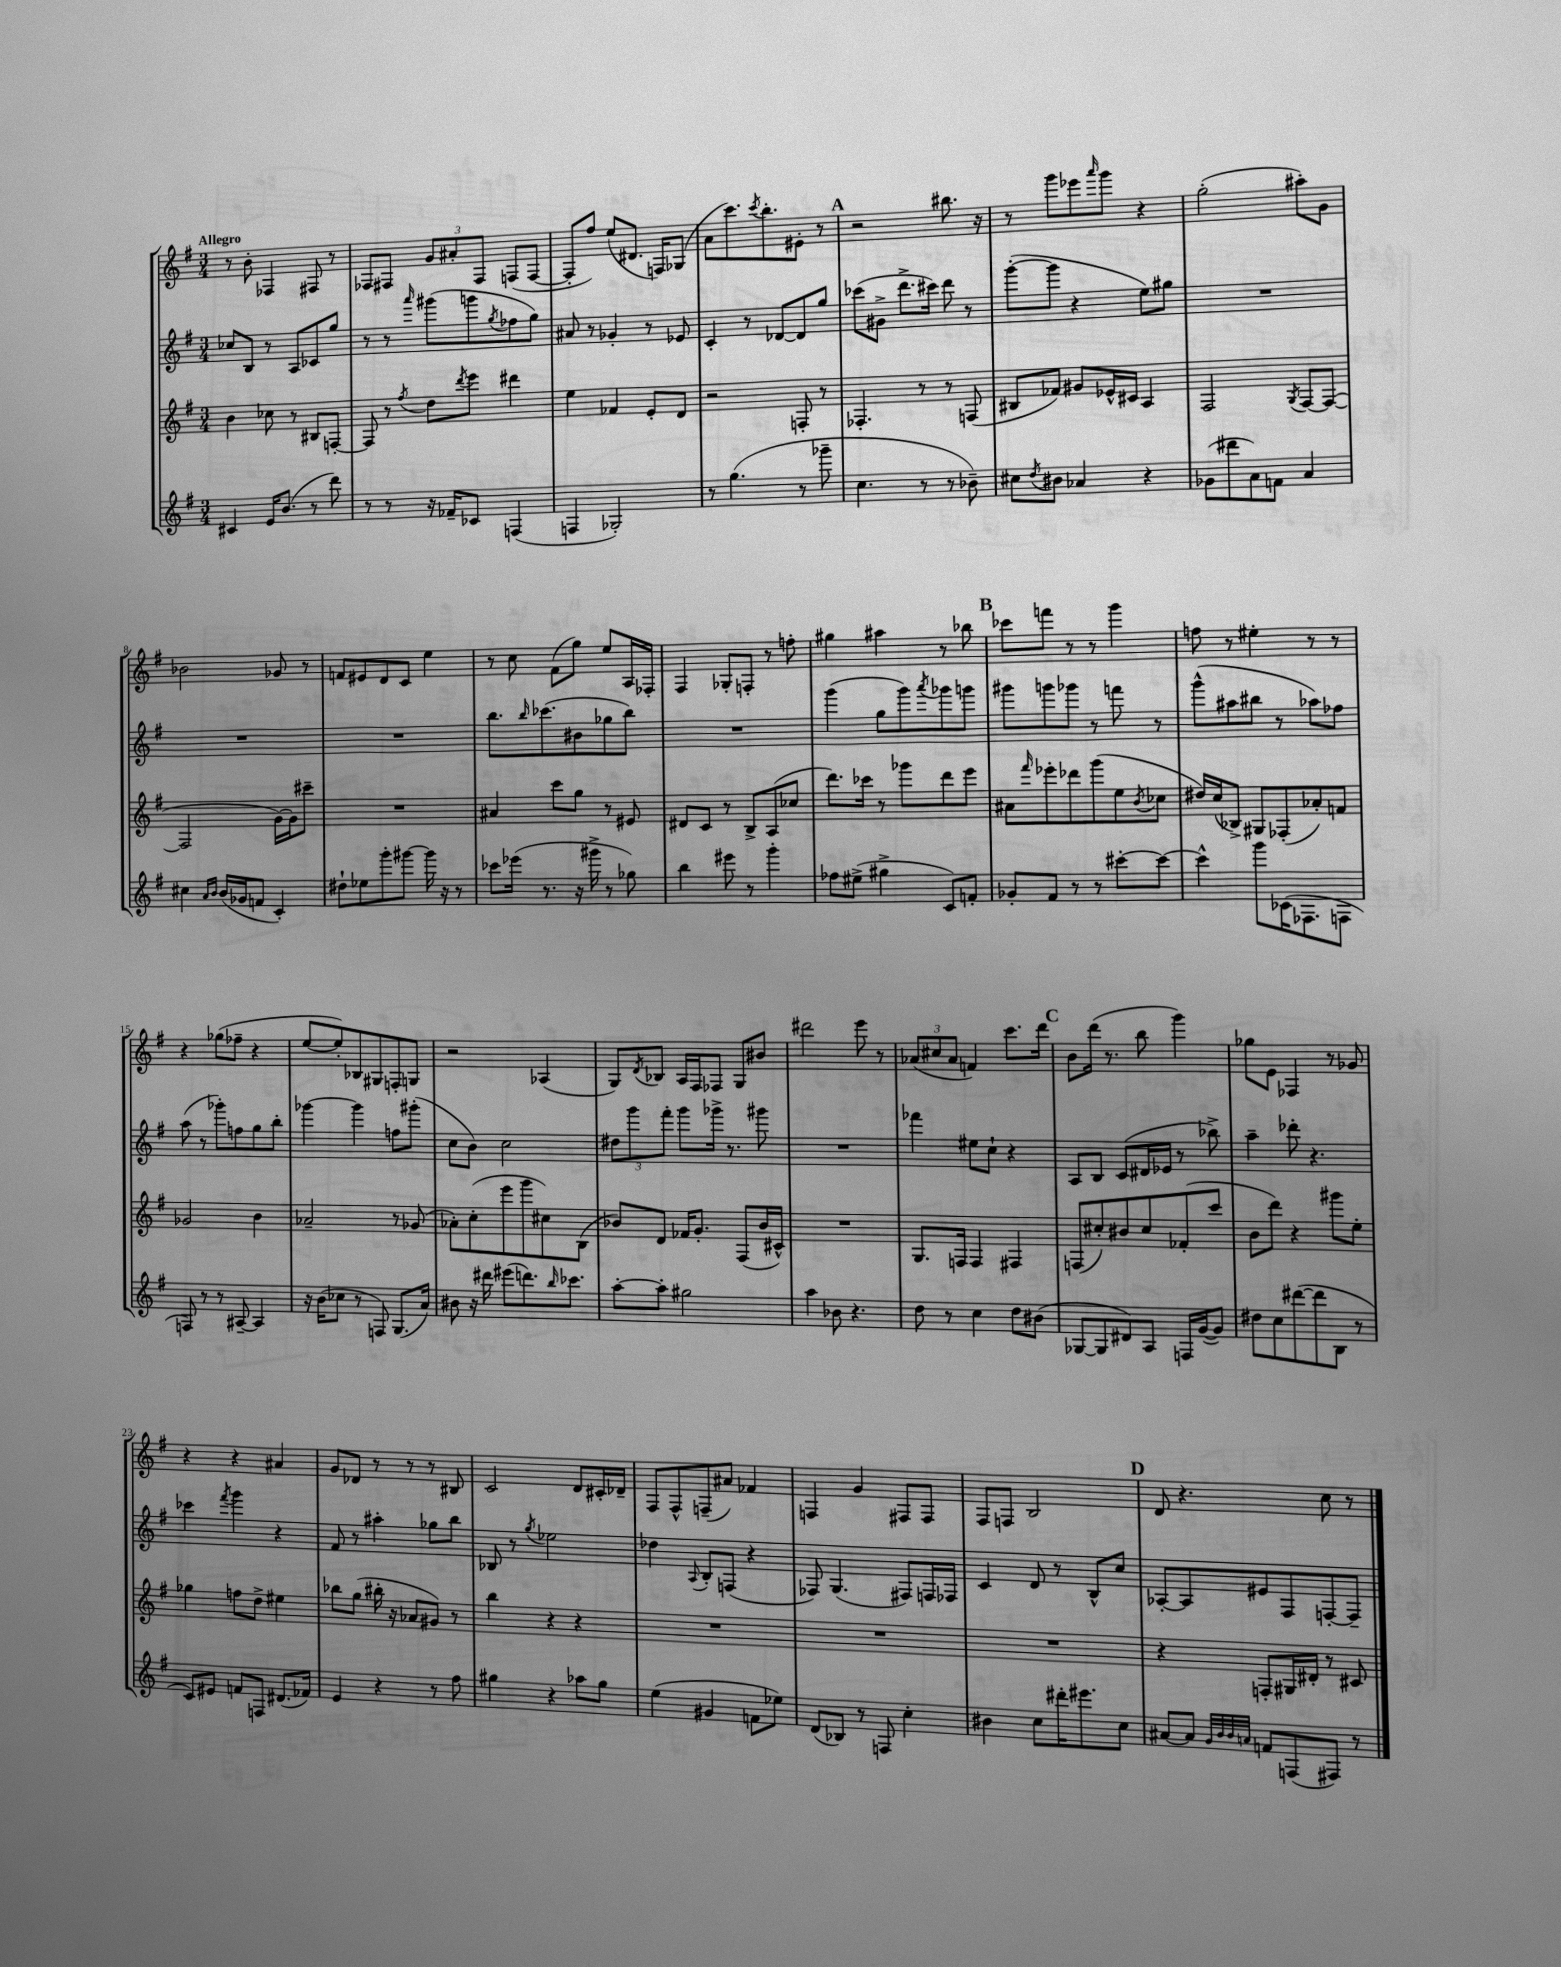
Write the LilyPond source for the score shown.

<<
\new StaffGroup <<
\new Staff = "s0" {
    \clef treble \key g \major \numericTimeSignature \time 3/4 \tempo "Allegro"
    r8 b'8-. fes4 fis8 r8 |
    fes8 fis8 \tuplet 3/2 { g'8 ais'8-. fis8 } f8( f8~ |
    f8-. fis''8) e''8( dis'8. f16) ges8( |
    a'8 c'''8.) \acciaccatura { c'''8 } b''8.-. eis'8-. r8 |
    \mark \markup { \bold "A" } r2 bis''8. r16 |
    r8 g'''8 ees'''8 \grace { a'''16 } g'''8 r4 |
    g''2-.( ais''8-.) g'8 |
    bes'2 ges'8 r8 |
    f'8 eis'8 d'8 c'8 e''4 |
    r8 c''8 fis'8( g''8) e''8 a16 fes16-. |
    fis4 ges8-. f8-. r8 f''8-. |
    gis''4 ais''4 r8 bes''8 |
    \mark \markup { \bold "B" } ces'''8 f'''8 r8 r8 g'''4 |
    f''8 r8 eis''4-. r8 r8 |
    r4 ges''8( fes''8-- r4 |
    e''8~ e''8-.) bes8 gis8 f8-. g8 |
    r2 aes4( |
    g8) \acciaccatura { d'8 } bes8 a16 fis16 fes8 g8 bis'8 |
    dis'''2 e'''8 r8 |
    \tuplet 3/2 { aes'8( cis''8 aes'8 } f'4) c'''8. d'''16 |
    \mark \markup { \bold "C" } b'8 d'''16( r8. b''8 g'''4) |
    ges''8 e'8 fes4 r8 ges'8 |
    r4 r4 ais'4 |
    g'8 des'8 r8 r8 r8 bis8 |
    c'2 d'8 cis'16-. des'16-- |
    fis8 fis8-^ f8--( ais'8) fes'4 |
    f4 g'4 fis8 fis8 |
    fis8 f8 b2 |
    \mark \markup { \bold "D" } d'8 r4. c''8 r8 \bar "|." |
}
\new Staff = "s1" {
    \clef treble \key g \major \numericTimeSignature \time 3/4
    ces''8 b8 r8 a8 ces'8 g''8 |
    r8 r8 \grace { a'''16 } gis'''8( g'''8 \acciaccatura { g''8 } fes''8 g''8) |
    ais'8 r8 ges'4-. r8 ees'8 |
    c'4-. r8 des'8~ des'8 g''8 |
    \mark \markup { \bold "A" } ces'''8( gis'8-> d'''8.-> cis'''16) d'''8 r8 |
    g'''8~-.( g'''8 r4 e''8) gis''8 |
    R2. |
    R2. |
    R2. |
    b''8. \grace { b''16 } ces'''8.( bis'8 ges''8 b''8) |
    R2. |
    g'''4( g''8 g'''8) \acciaccatura { a'''8 } ges'''8 g'''8 |
    \mark \markup { \bold "B" } gis'''8 g'''8 ges'''8 r8 f'''8 r8 |
    g'''8-^( ais''8 bis''8 r8 aes''8) fes''8 |
    a''8( r8 ges'''8-.) f''8 g''8 b''8-. |
    ges'''4~ ges'''4 f''8 gis'''8-.( |
    c''8 b'8) c''2 |
    \tuplet 3/2 { dis''8 g'''8 fis'''8-. } g'''8 ges'''16-> r8. gis'''8 |
    R2. |
    fes'''4 eis''8 c''8-! r4 |
    \mark \markup { \bold "C" } a8 b8 c'8( dis'16 ees'16 r8 bes''8->) |
    a''4-- des'''8-. r4. |
    ces'''4 \acciaccatura { fis'''8 } g'''4 r4 |
    fis'8 r8 ais''4-. ges''8 b''8 |
    bes8 r8 \acciaccatura { g''8 } ees''2 |
    des''4 \appoggiatura { a8 } b8-. f8( r4 |
    fes8) g4.( fis8) f16 fes16 |
    c'4 d'8 r8 b8-^ c''8 |
    \mark \markup { \bold "D" } aes8~-. aes8 eis'8 fis8 f8~-. f8-- \bar "|." |
}
\new Staff = "s2" {
    \clef treble \key g \major \numericTimeSignature \time 3/4
    b'4 ces''8 r8 bis8 f8~-. |
    f8 r8 \acciaccatura { fis''8 } d''8 \acciaccatura { d'''8 } e'''8 dis'''4 |
    e''4 fes'4 e'8-. d'8 |
    r2 f8-. r8 |
    \mark \markup { \bold "A" } fes4.-. r8 r8 f8( |
    bis8 fes'8) gis'8 ees'16-^ cis'16 a4 |
    fis2 \acciaccatura { g8 } fis8~ fis8~( |
    fis2 g'16~) g'16 cis'''8-- |
    R2. |
    ais'4 c'''8 g''8 r8 eis'8 |
    dis'8 c'8 r8 b8-> a8( ces''8 |
    d'''8.) ces'''16 r8 ges'''8 d'''8 e'''8 |
    \mark \markup { \bold "B" } ais'8 \grace { fis'''16 } ees'''8-. des'''8 g'''8( e''8 \acciaccatura { b'8 } ces''8 |
    dis''16) c''16( bes8->) gis8 fes8-.( aes'8-.) f'8 |
    ges'2 b'4 |
    aes'2-- r8 ges'8( |
    aes'8-.) c''8-.( e'''8 g'''8 cis''8) b8( |
    bes'8) d'8 fes'16 g'8.-. fis8( bes'16 cis'16-^) |
    R2. |
    g8. f16 f4 fis4 |
    \mark \markup { \bold "C" } f8( cis''8-.) bis'8 cis''8 fes'8-.( c'''8 |
    b'8 d'''8) r4 gis'''8 e''8-. |
    ges''4 f''8 d''8-> eis''4 |
    bes''8 g''8( bis''16-. r16 aes'8 gis'8) r8 |
    b''4 r4 r4 |
    R2. |
    R2. |
    R2. |
    \mark \markup { \bold "D" } r4 f8-. gis16 dis'16-. r8 cis'8 \bar "|." |
}
\new Staff = "s3" {
    \clef treble \key g \major \numericTimeSignature \time 3/4
    cis'4 e'16 b'8.( r8 d'''8) |
    r8 r8 r16 fes'16-- ces'8 f4( |
    f4 ges2-.) |
    r8 g''4.( r8 ges'''8-- |
    \mark \markup { \bold "A" } c''4. r8 r8 bes'8--) |
    cis''8 \acciaccatura { d''8 } bis'8 aes'4 r4 |
    ges'8( dis'''8 a'8) f'8 a'4 |
    cis''4 \grace { a'16 b'16 } b'16( ges'16 f'8 c'4-.) |
    dis''8-! ees''8 g'''8-. gis'''8~ gis'''16 r16 r8 |
    ces'''8 ees'''16( r8. r16 gis'''16-> r8 ges''8) |
    b''4 eis'''8 r8 g'''4-. |
    fes''8 eis''8->( gis''4-> c'8) f'8-. |
    \mark \markup { \bold "B" } ges'8-. fis'8 r8 r8 cis'''8~-. cis'''8~ |
    cis'''4-^ g'''8 ces'16( fes8. f8 |
    f8) r8 r8 ais8~-- ais4 |
    r16 b'16( ces''8 r8 f8) g8.( a'16) |
    bis'8 r16 dis'''16 eis'''8( d'''8.) \grace { b''16 } ces'''8. |
    a''8~-. a''8-. gis''2 |
    a''4 bes'8 r4. |
    d''8 r8 c''4 d''8 bis'8( |
    \mark \markup { \bold "C" } ges8~ ges8 dis'8) a8 f16 g'16~( g'8) |
    dis''8 c''8 dis'''8~( dis'''8 b8 r8 |
    c'8) eis'8 f'8 f8 dis'8.( fes'16) |
    e'4 r4 r8 fis''8 |
    gis''4 r4 aes''8 gis''8 |
    e''4( gis'4 f'8 ees''8) |
    d'8( bes8) r8 f8 c''4-. |
    bis'4 c''8 dis'''16-. eis'''8. c''8 |
    \mark \markup { \bold "D" } ais'8~ ais'8 \grace { g'32 b'32 b'32 a'32 } f'8 f8( fis8) r8 \bar "|." |
}
>>
>>
